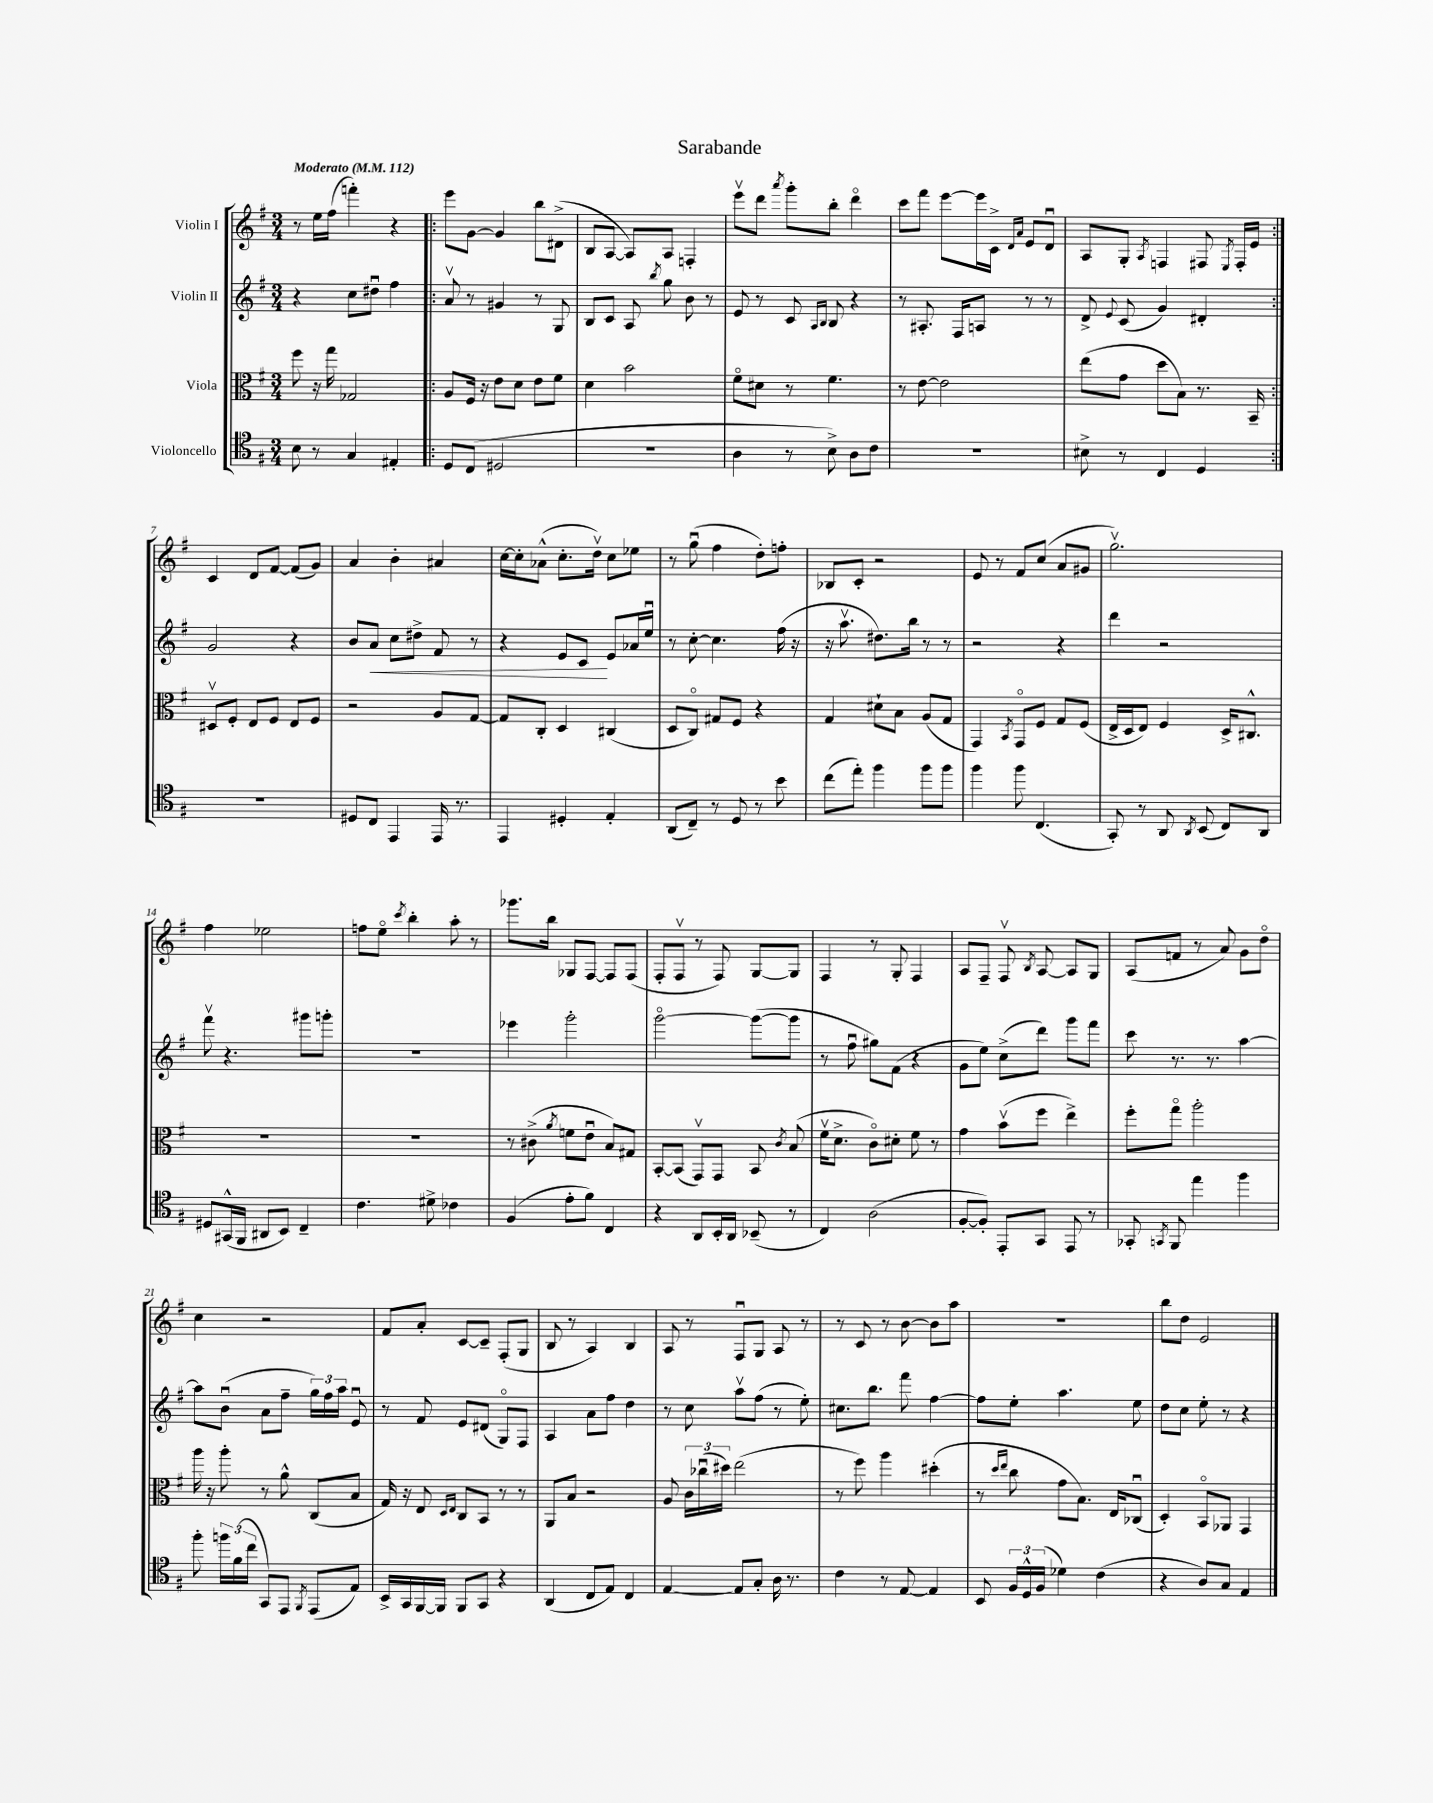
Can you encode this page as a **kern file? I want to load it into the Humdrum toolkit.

**kern	**kern	**kern	**dynam	**kern
*part4	*part3	*part2	*part2	*part1
*staff4	*staff3	*staff2	*staff2	*staff1
*I"Violoncello	*I"Viola	*I"Violin II	*	*I"Violin I
*clefC4	*clefC3	*clefG2	*	*clefG2
*k[f#]	*k[f#]	*k[f#]	*	*k[f#]
*M3/4	*M3/4	*M3/4	*	*M3/4
*MM112	*MM112	*MM112	*	*MM112
=1	=1	=1	=1	=1
!	!	!	!	!LO:TX:a:B:t=Moderato
8B\	8ff#\	4r	.	8r
8r	16r	.	.	16ee\LL
.	16gg\	.	.	(16ff#\JJ
4G/	2G-X/	8cc\L	.	4fffn'\)
.	.	8dd#Xu\J	.	.
4E#X'/	.	4ff#\	.	4r
=2!|:	=2!|:	=2!|:	=2!|:	=2!|:
8D/L	8A/L	8av/	.	8eee\L
(8C/J	16F#/Jk	8r	.	[8g\J
.	16r	.	.	.
2D#X/	8e\L	4g#X/	.	4g/]
.	8d\J	.	.	.
.	8e\L	8r	.	8bb\L
.	8f#\J	8G/	.	(8d#X^\J
=3	=3	=3	=3	=3
2.r	4d\	8B/L	.	8B/L
.	.	8c/J	.	[8A/J
.	2b\	8A/	.	8A/L])
.	.	8qbb/	.	.
.	.	8gg\	.	8A/J
.	.	8b\	.	4Fn'/
.	.	8r	.	.
=4	=4	=4	=4	=4
4A\	8f#\L	8e/	.	8eeev\L
.	8d#X\J	8r	.	8ddd\J
.	.	.	.	8qaaa/
8r	8r	8c/	.	8ggg'\L
.	.	16qqA/LL	.	.
.	.	16qqB/JJ	.	.
8B^\)	4.f#\	8B/	.	8bb'\J
8A\L	.	4r	.	4ddd\
8c\J	.	.	.	.
=5	=5	=5	=5	=5
2.r	8r	8r	.	8ccc\L
.	[8e\	8.A#X'/	.	8fff#\J
.	2e\]	.	.	[8eee\L
.	.	16F#/KL	.	.
.	.	8An/J	.	16eee\L]
.	.	.	.	16c^\JJ
.	.	.	.	16qqd/LL
.	.	.	.	16qqa/JJ
.	.	8r	.	8e/L
.	.	8r	.	8du/J
=6	=6	=6	=6	=6
8B#X^\	(8ee\L	8d^/	.	8A/L
.	.	8qqe/	.	.
8r	8g\J	(8c/	.	8G'/J
.	.	.	.	8qA/
4C/	8dd\L	4g/)	.	4Fn/
.	8B\J)	.	.	.
4D/	8.r	4d#X'/	.	8F#X/
.	.	.	.	8qE/
.	.	.	.	16F#'/LL
.	16BB~/	.	.	16e/JJ
!!LO:LB:g=z
=7:|!	=7:|!	=7:|!	=7:|!	=7:|!
2.r	8D#Xv/L	2g/	.	4c/
.	8F#'/J	.	.	.
.	8E/L	.	.	8d/L
.	8F#/J	.	.	[8f#/J
.	8E/L	4r	.	(8f#/L]
.	8F#/J	.	.	8g/J)
=8	=8	=8	=8	=8
8D#X/L	2r	8b/L	.	4a/
!	!	!	!LO:HP:b	!
8C/J	.	8a/J	<	.
4EE/	.	8cc\L	.	4b'\
.	.	8dd#X^\J	.	.
16EE/	8A/L	8f#/	.	4a#X/
8.r	.	.	.	.
.	[8G/J	8r	.	.
=9	=9	=9	=9	=9
4EE/	8G/L]	4r	.	[16cc\LL
.	.	.	.	16cc'\J]
.	8C'/J	.	.	(8a-X^^\J
4D#X'/	4D/	8e/L	.	8.cc'\L
.	.	8c/J	.	.
.	.	.	.	16ddv\Jk)
4E'/	(4C#X/	8e/L	[	8cc\L
.	.	16a-X/L	.	8ee-X\J
.	.	16eeu/JJ	.	.
=10	=10	=10	=10	=10
(8AA/L	8D/L	8r	.	8r
8C~/J)	8C/J)	[8cc'\	.	(8ggu\
8r	8G#X/L	4.cc\]	.	4ff#\
8D/	8F#/J	.	.	.
8r	4r	.	.	8dd'\L)
8b\	.	(16ff#\	.	8ffn'\J
.	.	16r	.	.
=11	=11	=11	=11	=11
(8cc\L	4G/	16r	.	8B-X/L
.	.	8.aav\	.	.
8ee'\J)	.	.	.	8c'/J
4ff#\	8d#X`\L	8.dd#X\L)	.	2r
.	8B\J	.	.	.
.	.	16bb\Jk	.	.
8ff#\L	(8A/L	8r	.	.
8ff#\J	8G/J	8r	.	.
=12	=12	=12	=12	=12
4ff#\	4GG/)	2r	.	8e/
.	.	.	.	8r
.	8qBB/	.	.	.
8ff#\	8GG/L	.	.	8f#/L
(4.C/	8F#/J	.	.	(8cc/J
.	8G/L	4r	.	8a/L
.	(8F#/J	.	.	8g#X/J
=13	=13	=13	=13	=13
8GG'/)	16E^/LL	4ddd\	.	2.ggv\)
.	16D/J	.	.	.
8r	8E/J)	.	.	.
8AA/	4F#/	2r	.	.
8qAA/	.	.	.	.
(8BB/	.	.	.	.
8C/L)	16D^/KL	.	.	.
.	8.C#X^^/J	.	.	.
8AA/J	.	.	.	.
!!LO:LB:g=z
=14	=14	=14	=14	=14
8D#X/L	2.r	8fff#v\	.	4ff#\
(16GG#X^^/L	.	4.r	.	.
16FF#/JJ	.	.	.	.
8AA#X/L	.	.	.	2ee-X\
8BB/J)	.	.	.	.
4C~/	.	8ggg#X\L	.	.
.	.	8gggn'\J	.	.
=15	=15	=15	=15	=15
4.c\	2.r	2.r	.	8ffn\L
.	.	.	.	8ee\J
.	.	.	.	8qccc/
.	.	.	.	4bb'\
8d#X^\	.	.	.	.
4c-X\	.	.	.	8aa'\
.	.	.	.	8r
=16	=16	=16	=16	=16
(4F#/	8r	4eee-X\	.	8.ggg-X\L
.	(8c#X^\	.	.	.
.	.	.	.	16bb\Jk
.	8qa/	.	.	.
8e'\L	8fn\L	2ggg'\	.	8G-X/L
8f#\J)	8eu\J	.	.	[8F#/J
4C/	8B/L)	.	.	8F#/L]
.	8G#X/J	.	.	(8F#/J
=17	=17	=17	=17	=17
4r	[8BB'/L	[2ggg\	.	8F#'/L
.	(8BB/J]	.	.	8F#v/J
8AA/L	8GGv/L)	.	.	8r
16BB'/L	8GG/J	.	.	8F#/)
16AA/JJ	.	.	.	.
(8BB-X~/	8BB/	(8ggg\L_	.	[8G/L
.	8qc/	.	.	.
8r	(8B/	8ggg\J]	.	8G/J]
=18	=18	=18	=18	=18
4C/)	16f#v\KL	8r	.	4F#/
.	8.d^\J	.	.	.
.	.	8ff#u\	.	.
(2A\	8c\L)	8gg#X\L)	.	8r
.	8d#X'\J	(8f#\J	.	8G'/
.	8f#\	4r	.	4F#/
.	8r	.	.	.
=19	=19	=19	=19	=19
[8F#'/L	4g\	8g\L	.	8A/L
8F#'/J])	.	8ee\J)	.	8F#~/J
8EE'/L	(8bv\L	(8cc^\L	.	8F#v/
.	.	.	.	8qB/
8GG/J	8ff#\J	8ddd\J)	.	[8A/
8EE/	4ee^\)	8ggg\L	.	8A/L]
8r	.	8fff#\J	.	8G/J
=20	=20	=20	=20	=20
8GG-X'/	8ff#'\L	8ccc\	.	(8A/L
8qGGn/	.	.	.	.
8FF#/	8gg\J	8.r	.	8fn/J
4ee\	2aa'\	.	.	8r
.	.	8.r	.	.
.	.	.	.	8a/)
4ff#\	.	[4aa\	.	8g\L
.	.	.	.	8dd\J
!!LO:LB:g=z
=21	=21	=21	=21	=21
8ff#'\	16aa\	8aa\L]	.	4cc\
.	16r	.	.	.
24ffn\LL	8aa'\	(8bu\J	.	.
(24f#\	.	.	.	.
24cc\JJ	.	.	.	.
8GG/L)	8r	8a\L	.	2r
8EE/J	8a^^\	8ff#~\J	.	.
8qFF#/	.	.	.	.
(8EE/L	(8C/L	24gg\LL)	.	.
.	.	24ff#\	.	.
.	.	24aa\JJ	.	.
8E/J)	8B/J	8eu/	.	.
=22	=22	=22	=22	=22
16BB^/LL	16G/)	8r	.	8f#/L
16GG/	16r	.	.	.
[16FF#/	8E/	8f#/	.	8a'/J
16FF#/JJ]	.	.	.	.
.	16qqD/LL	.	.	.
.	16qqE/JJ	.	.	.
8FF#/L	8C/L	8e/L	.	[8c/L
8GG/J	8BB/J	(8d#X/J	.	8c~/J]
4r	8r	8G/L)	.	(8F#'/L
.	8r	8F#/J	.	8G/J
=23	=23	=23	=23	=23
(4AA/	8AA/L	4A/	.	8B/
.	8B/J	.	.	8r
8C/L	2r	8a\L	.	4A/)
8E/J)	.	8ff#\J	.	.
4C/	.	4dd\	.	4B/
=24	=24	=24	=24	=24
[4E/	8A/	8r	.	8A/
.	24c\LL	8cc\	.	8r
.	(24cc-Xu\	.	.	.
.	24dd#X\JJ)	.	.	.
8E/L]	(2ee\	8aav\L	.	8F#u/L
8G'/J	.	(8ff#\J	.	8G/J
16A\	.	8r	.	8A/
8.r	.	.	.	.
.	.	8ee'\)	.	8r
=25	=25	=25	=25	=25
4c\	8r	8.cc#X\L	.	8r
.	8ff#\)	.	.	8c/
.	.	8.bb\J	.	.
8r	4aa\	.	.	8r
[8E/	.	8fff#\	.	[8b\
4E/]	(4dd#X'\	[4ff#\	.	8b\L]
.	.	.	.	8aa\J
=26	=26	=26	=26	=26
8BB/	8r	8ff#\L]	.	2.r
.	16qqdd/LL	.	.	.
.	16qqee/JJ	.	.	.
24F#/LL	8cc\	8ee'\J	.	.
24D^^/	.	.	.	.
(24F#/JJ	.	.	.	.
4d-X\)	8g\L	4.aa\	.	.
.	8.B\J)	.	.	.
(4c\	.	.	.	.
.	16E/KL	.	.	.
.	(8C-Xu/J	8ee\	.	.
=27	=27	=27	=27	=27
4r	4D'/)	8dd\L	.	8bb\L
.	.	8cc\J	.	8dd\J
8A/L)	8BB/L	8ee'\	.	2e/
8G/J	8AA-X/J	8r	.	.
4E/	4GG/	4r	.	.
==	==	==	==	==
*-	*-	*-	*-	*-
